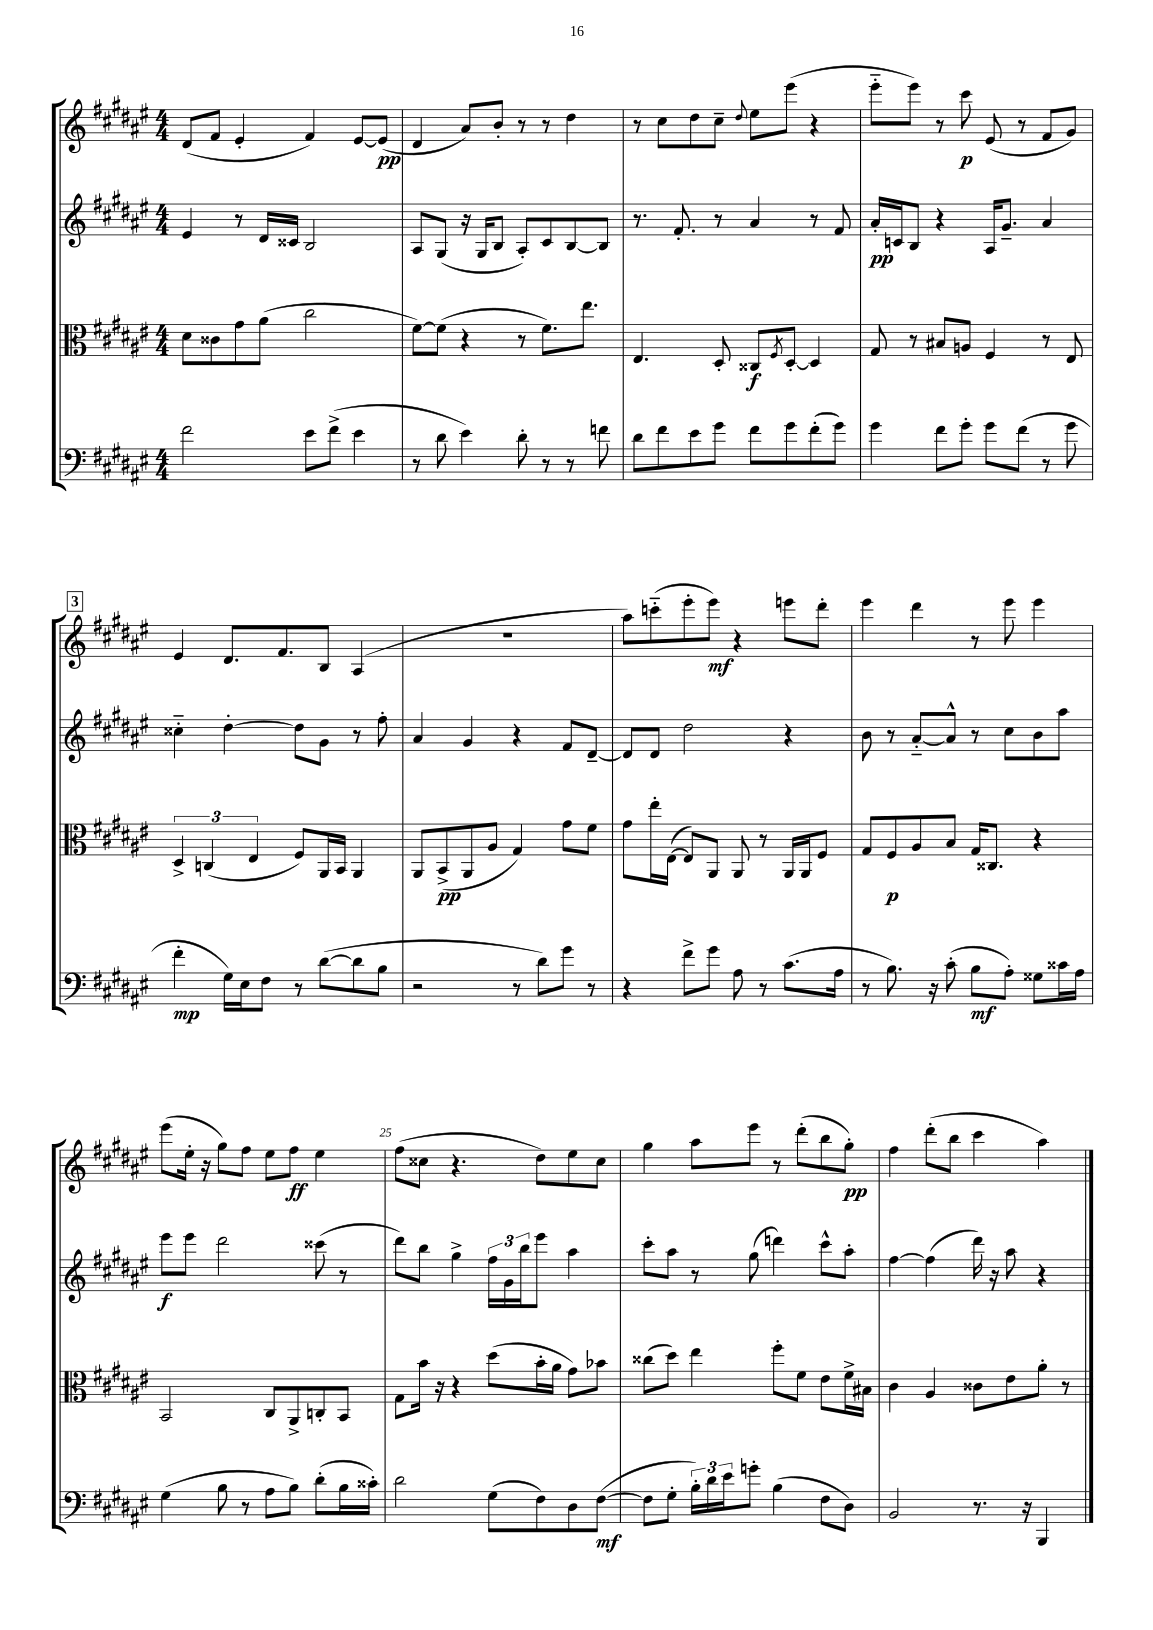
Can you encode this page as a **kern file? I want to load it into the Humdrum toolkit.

**kern	**dynam	**kern	**dynam	**kern	**dynam	**kern	**dynam
*part4	*part4	*part3	*part3	*part2	*part2	*part1	*part1
*staff4	*staff4	*staff3	*staff3	*staff2	*staff2	*staff1	*staff1
*clefF4	*	*clefC3	*	*clefG2	*	*clefG2	*
*k[f#c#g#d#a#e#]	*	*k[f#c#g#d#a#e#]	*	*k[f#c#g#d#a#e#]	*	*k[f#c#g#d#a#e#]	*
*M4/4	*	*M4/4	*	*M4/4	*	*M4/4	*
=16	=16	=16	=16	=16	=16	=16	=16
2f#\	.	8d#\L	.	4e#/	.	(8d#/L	.
.	.	8c##X\	.	.	.	8f#/J	.
.	.	8g#\	.	8r	.	4e#'/	.
.	.	(8a#\J	.	16d#/LL	.	.	.
.	.	.	.	16c##X/JJ	.	.	.
8e#\L	.	2cc#\	.	2B/	.	4f#/)	.
(8f#^\J	.	.	.	.	.	.	.
4e#\	.	.	.	.	.	[8e#/L	.
.	.	.	.	.	.	(8e#/J]	pp
=17	=17	=17	=17	=17	=17	=17	=17
8r	.	[8f#\L)	.	8A#/L	.	4d#/	.
8d#\	.	(8f#\J]	.	(8G#/J	.	.	.
4e#\)	.	4r	.	16r	.	8a#/L)	.
.	.	.	.	16G#/KL	.	.	.
.	.	.	.	8B/J	.	8b'/J	.
8d#'\	.	8r	.	8A#'/L)	.	8r	.
8r	.	8.f#\L)	.	8c#/	.	8r	.
8r	.	.	.	[8B/	.	4dd#\	.
.	.	8.ee#\J	.	.	.	.	.
8fn\	.	.	.	8B/J]	.	.	.
=18	=18	=18	=18	=18	=18	=18	=18
8d#\L	.	4.E#/	.	8.r	.	8r	.
8f#\	.	.	.	.	.	8cc#\L	.
.	.	.	.	8.f#'/	.	.	.
8e#\	.	.	.	.	.	8dd#\	.
8g#\J	.	8D#'/	.	8r	.	8cc#~\J	.
.	.	.	.	.	.	8qqdd#/	.
8f#\L	.	8C##X/L	f	4a#/	.	8ee#\L	.
.	.	8qF#/	.	.	.	.	.
8g#\	.	[8D#'/J	.	.	.	(8eee#\J	.
(8f#'\	.	4D#/]	.	8r	.	4r	.
8g#\J)	.	.	.	8f#/	.	.	.
=19	=19	=19	=19	=19	=19	=19	=19
4g#\	.	8G#/	.	16a#'/LL	pp	8eee#\L	.
.	.	.	.	16cn/J	.	.	.
.	.	8r	.	8B/J	.	8eee#\J)	.
8f#\L	.	8B#X/L	.	4r	.	8r	.
8g#'\J	.	8An/J	.	.	.	8ccc#\	p
8g#\L	.	4F#/	.	16A#/KL	.	(8e#/	.
.	.	.	.	8.g#~/J	.	.	.
(8f#\J	.	.	.	.	.	8r	.
8r	.	8r	.	4a#/	.	8f#/L	.
8g#\	.	8E#/	.	.	.	8g#/J)	.
!!LO:LB:g=z
!!LO:REH:place=s1:t=3
=20	=20	=20	=20	=20	=20	=20	=20
4f#'\	mp	6D#^/	.	4cc##X\	.	4e#/	.
.	.	(6Cn/	.	.	.	.	.
16G#\LL)	.	.	.	[4dd#'\	.	8.d#/L	.
16E#\J	.	.	.	.	.	.	.
.	.	6E#/	.	.	.	.	.
8F#\J	.	.	.	.	.	.	.
.	.	.	.	.	.	8.f#/	.
8r	.	8F#/L)	.	8dd#\L]	.	.	.
([8d#\L	.	16AA#/L	.	8g#\J	.	8B/J	.
.	.	16BB/JJ	.	.	.	.	.
8d#\]	.	4AA#/	.	8r	.	(4A#/	.
8B\J	.	.	.	8ff#'\	.	.	.
=21	=21	=21	=21	=21	=21	=21	=21
2r	.	8AA#/L	.	4a#/	.	1r	.
.	.	(8BB^/	pp	.	.	.	.
.	.	8AA#/	.	4g#/	.	.	.
.	.	8A#/J	.	.	.	.	.
8r	.	4G#/)	.	4r	.	.	.
8d#\L)	.	.	.	.	.	.	.
8g#\J	.	8g#\L	.	8f#/L	.	.	.
8r	.	8f#\J	.	[8d#~/J	.	.	.
=22	=22	=22	=22	=22	=22	=22	=22
4r	.	8g#\L	.	8d#/L]	.	8aa#\L)	.
.	.	16ee#'\L	.	8d#/J	.	(8cccn\	.
.	.	([16E#\JJ	.	.	.	.	.
8f#^\L	.	8E#/L])	.	2dd#\	.	8eee#'\	.
8g#\J	.	8AA#/J	.	.	.	8eee#\J)	mf
8A#\	.	8AA#/	.	.	.	4r	.
8r	.	8r	.	.	.	.	.
(8.c#\L	.	16AA#/LL	.	4r	.	8eeen\L	.
.	.	16AA#/J	.	.	.	.	.
.	.	8F#/J	.	.	.	8ddd#'\J	.
16A#\Jk	.	.	.	.	.	.	.
=23	=23	=23	=23	=23	=23	=23	=23
8r	.	8G#/L	.	8b\	.	4eee#\	.
8.B\)	.	8F#/	p	8r	.	.	.
.	.	8A#/	.	[8a#/L	.	4ddd#\	.
16r	.	.	.	.	.	.	.
(8c#'\	.	8B/J	.	8a#^^/J]	.	.	.
8B\L	mf	16G#/KL	.	8r	.	8r	.
.	.	8.C##X/J	.	.	.	.	.
8A#'\J)	.	.	.	8cc#\L	.	8eee#\	.
8G##X\L	.	4r	.	8b\	.	4eee#\	.
16c##X\L	.	.	.	8aa#\J	.	.	.
16A#\JJ	.	.	.	.	.	.	.
!!LO:LB:g=z
=24	=24	=24	=24	=24	=24	=24	=24
(4G#\	.	2BB/	.	8eee#\L	f	(8eee#\L	.
.	.	.	.	8eee#\J	.	16ee#'\Jk	.
.	.	.	.	.	.	16r	.
8B\	.	.	.	2ddd#\	.	8gg#\L)	.
8r	.	.	.	.	.	8ff#\J	.
8A#\L	.	8C#/L	.	.	.	8ee#\L	.
8B\J)	.	8AA#^/	.	.	.	8ff#\J	ff
(8d#'\L	.	8Cn'/	.	(8ccc##X\	.	4ee#\	.
16B\L	.	8BB/J	.	8r	.	.	.
16c##X'\JJ)	.	.	.	.	.	.	.
=25	=25	=25	=25	=25	=25	=25	=25
2d#\	.	8G#\L	.	8ddd#\L)	.	(8ff#\L	.
.	.	16b\Jk	.	8bb\J	.	8cc##X\J	.
.	.	16r	.	.	.	.	.
.	.	4r	.	4gg#^\	.	4.r	.
(8G#\L	.	(8dd#\L	.	24ff#\LL	.	.	.
.	.	.	.	24g#\	.	.	.
.	.	.	.	24bb\J	.	.	.
8F#\)	.	16b'\L	.	8eee#\J	.	8dd#\L)	.
.	.	16a#\JJ	.	.	.	.	.
8D#\	.	8g#\L)	.	4aa#\	.	8ee#\	.
([8F#\J	mf	8b-X\J	.	.	.	8cc##\J	.
=26	=26	=26	=26	=26	=26	=26	=26
8F#\L]	.	(8cc##X\L	.	8ccc#'\L	.	4gg#\	.
8G#'\J	.	8dd#\J)	.	8aa#\J	.	.	.
24B'\LL)	.	4ee#\	.	8r	.	8aa#\L	.
24d#\	.	.	.	.	.	.	.
24e#\J	.	.	.	.	.	.	.
8gn'\J	.	.	.	(8gg#\	.	8eee#\J	.
(4B\	.	8ff#'\L	.	4dddn\)	.	8r	.
.	.	8f#\J	.	.	.	(8ddd#'\L	.
8F#\L	.	8e#\L	.	8ccc#^^\L	.	8bb\	.
8D#\J)	.	16f#^\L	.	8aa#'\J	.	8gg#'\J)	pp
.	.	16B#X\JJ	.	.	.	.	.
=27	=27	=27	=27	=27	=27	=27	=27
2BB/	.	4c#\	.	[4ff#\	.	4ff#\	.
.	.	4A#/	.	(4ff#\]	.	(8ddd#'\L	.
.	.	.	.	.	.	8bb\J	.
8.r	.	8c##X\L	.	16ddd#\)	.	4ccc#\	.
.	.	.	.	16r	.	.	.
.	.	8e#\	.	8aa#\	.	.	.
16r	.	.	.	.	.	.	.
4BBB/	.	8a#'\J	.	4r	.	4aa#\)	.
.	.	8r	.	.	.	.	.
==	==	==	==	==	==	==	==
*-	*-	*-	*-	*-	*-	*-	*-
